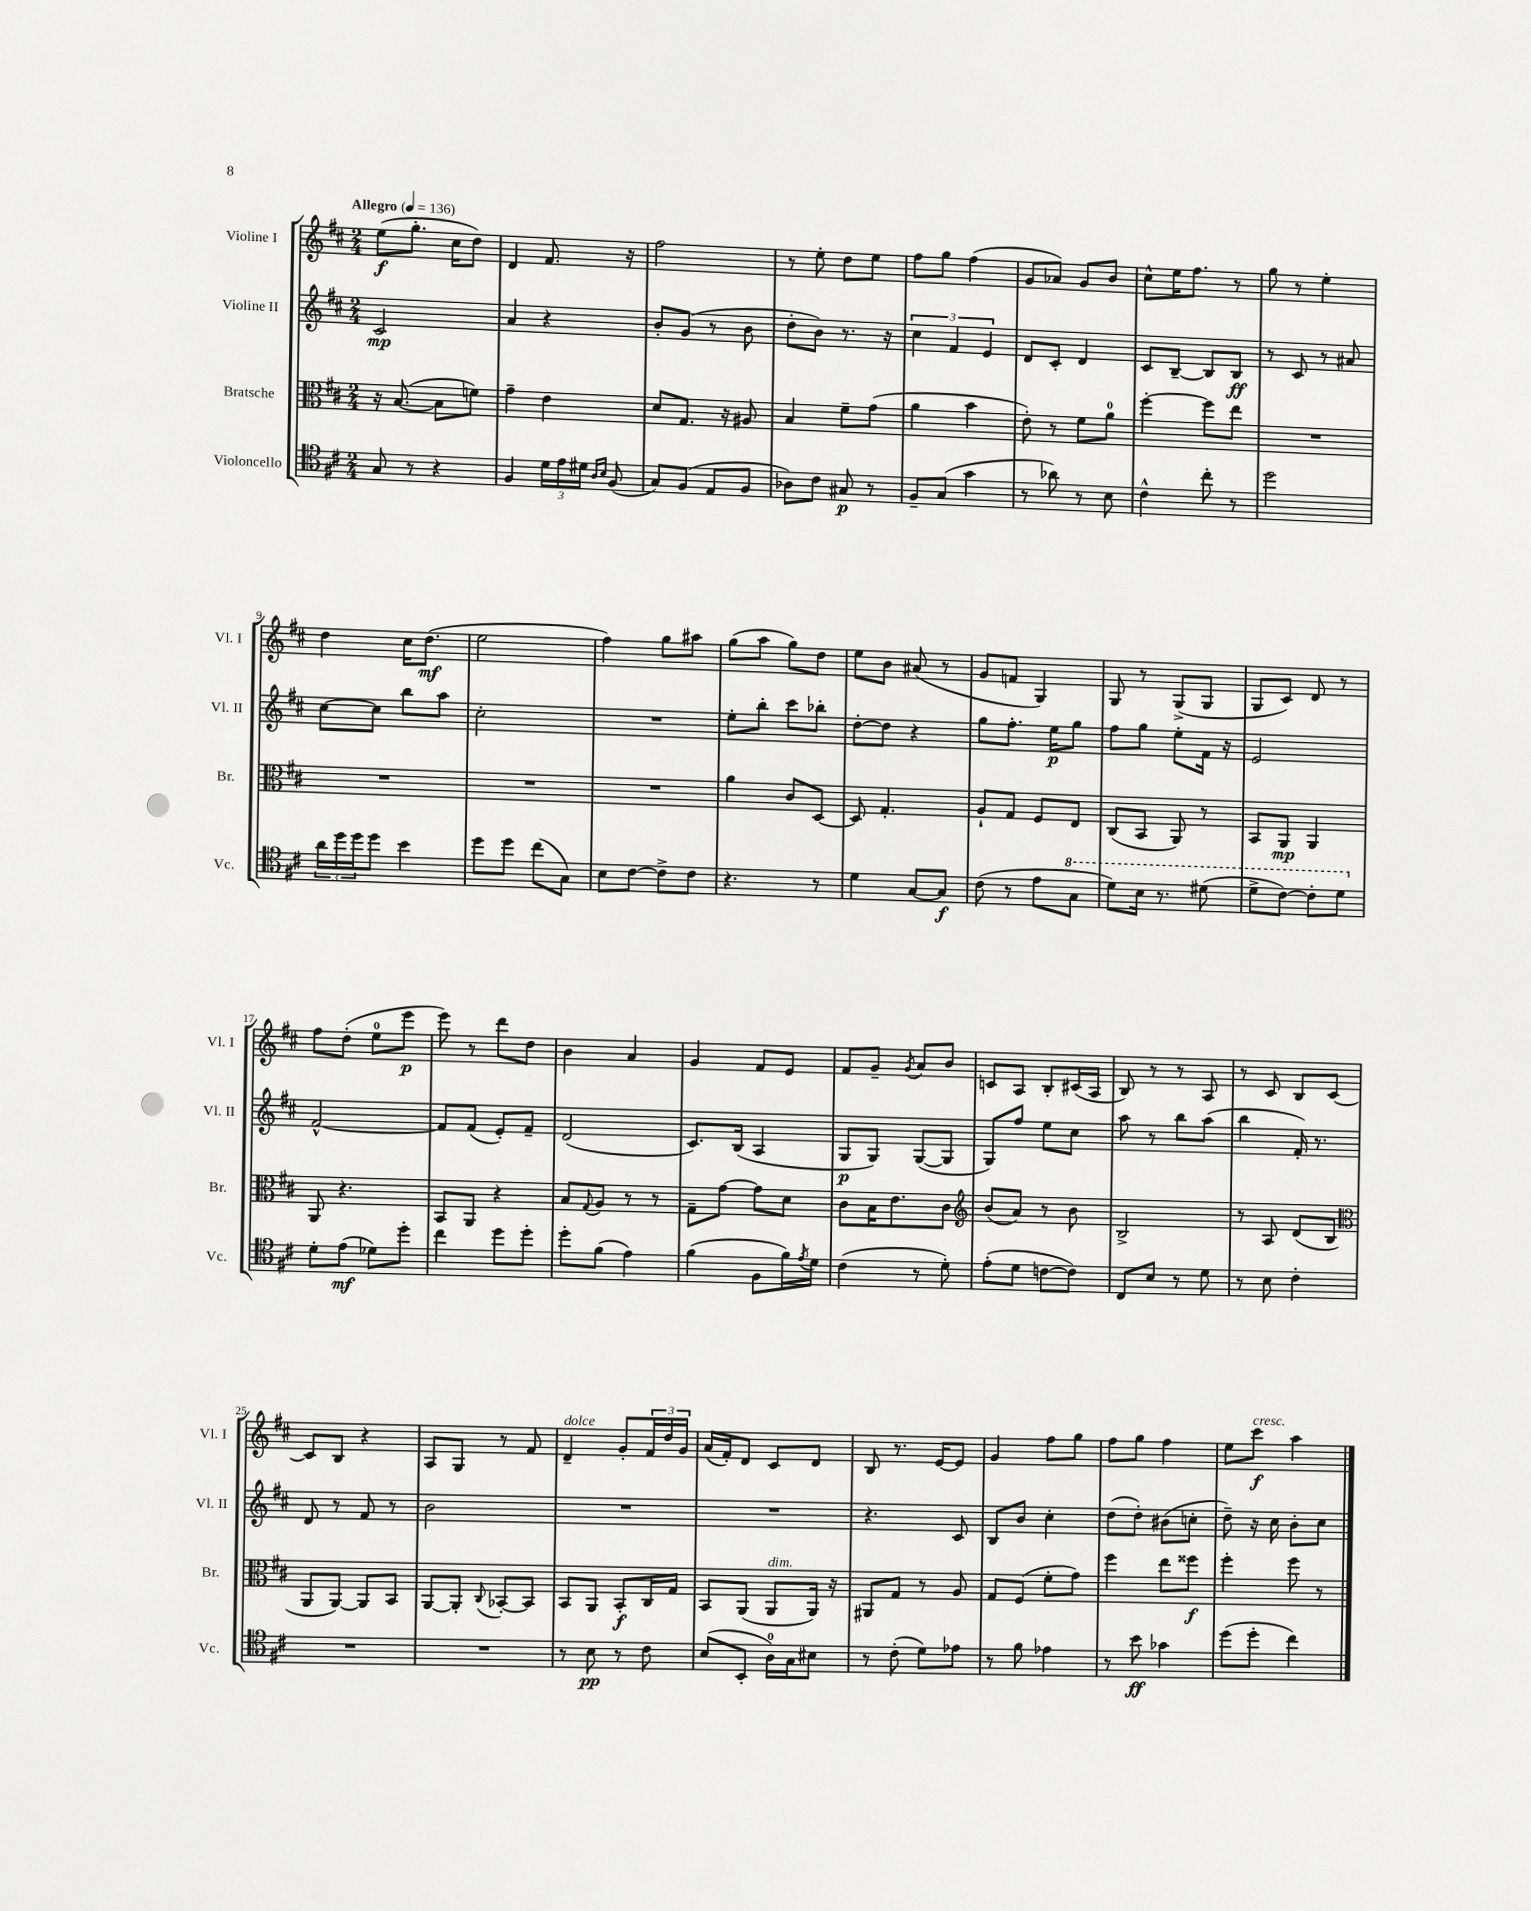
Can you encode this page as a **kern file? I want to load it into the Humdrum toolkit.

**kern	**dynam	**kern	**dynam	**kern	**dynam	**kern	**dynam
*part4	*part4	*part3	*part3	*part2	*part2	*part1	*part1
*staff4	*staff4	*staff3	*staff3	*staff2	*staff2	*staff1	*staff1
*I"Violoncello	*	*I"Bratsche	*	*I"Violine II	*	*I"Violine I	*
*I'Vc.	*	*I'Br.	*	*I'Vl. II	*	*I'Vl. I	*
*clefC4	*	*clefC3	*	*clefG2	*	*clefG2	*
*k[f#c#]	*	*k[f#c#]	*	*k[f#c#]	*	*k[f#c#]	*
*M2/4	*	*M2/4	*	*M2/4	*	*M2/4	*
*MM136	*	*MM136	*	*MM136	*	*MM136	*
=1	=1	=1	=1	=1	=1	=1	=1
!	!	!	!	!	!	!LO:TX:a:B:t=Allegro	!
8G/	.	16r	.	2c#/	mp	(8ee\L	f
.	.	([8.B/	.	.	.	.	.
8r	.	.	.	.	.	8.gg'\J	.
4r	.	8B\L]	.	.	.	.	.
.	.	.	.	.	.	16cc#\KL	.
.	.	8fn\J)	.	.	.	8dd\J)	.
=2	=2	=2	=2	=2	=2	=2	=2
4F#/	.	4g~\	.	4a/	.	4d/	.
24d\LL	.	4e\	.	4r	.	8.f#/	.
24e\	.	.	.	.	.	.	.
24d#X\JJ	.	.	.	.	.	.	.
16qqA/LL	.	.	.	.	.	.	.
16qqB/JJ	.	.	.	.	.	.	.
(8F#/	.	.	.	.	.	.	.
.	.	.	.	.	.	16r	.
=3	=3	=3	=3	=3	=3	=3	=3
8G/L)	.	8d/L	.	8b'/L	.	2ff#\	.
(8F#/J	.	8.G/J	.	(8g/J	.	.	.
8E/L	.	.	.	8r	.	.	.
.	.	16r	.	.	.	.	.
8F#/J	.	8A#X/	.	8b\	.	.	.
=4	=4	=4	=4	=4	=4	=4	=4
8A-X\L)	.	4B/	.	8dd'\L	.	8r	.
8c#\J	.	.	.	8b\J)	.	8ee'\	.
8G#X/	p	8f#~\L	.	8.r	.	8dd\L	.
8r	.	(8g\J	.	.	.	8ee\J	.
.	.	.	.	16r	.	.	.
=5	=5	=5	=5	=5	=5	=5	=5
8F#~/L	.	4a\	.	6cc#\	.	8ff#\L	.
(8G/J	.	.	.	.	.	8gg\J	.
.	.	.	.	6f#/	.	.	.
4g\	.	4b\	.	.	.	(4ff#\	.
.	.	.	.	6e/	.	.	.
=6	=6	=6	=6	=6	=6	=6	=6
8r	.	8e'\)	.	8d/L	.	8g/L	.
8a-X\)	.	8r	.	8c#'/J	.	8a-X/J)	.
8r	.	8f#\L	.	4d/	.	8g/L	.
8B\	.	8a\J	.	.	.	8b/J	.
=7	=7	=7	=7	=7	=7	=7	=7
4c#^^\	.	[4ff#'\	.	8c#/L	.	8cc#^^\L	.
.	.	.	.	[8B~/J	.	16ee\K	.
.	.	.	.	.	.	8.ff#\J	.
8cc#'\	.	8ff#\L]	.	8B/L]	.	.	.
8r	.	8ee\J	.	8B/J	ff	8r	.
=8	=8	=8	=8	=8	=8	=8	=8
2dd\	.	2r	.	8r	.	8gg\	.
.	.	.	.	8c#/	.	8r	.
.	.	.	.	8r	.	4ee'\	.
.	.	.	.	8a#X/	.	.	.
!!LO:LB:g=z
=9	=9	=9	=9	=9	=9	=9	=9
24a\LL	.	2r	.	[8cc#\L	.	4dd\	.
24dd\	.	.	.	.	.	.	.
24dd\J	.	.	.	.	.	.	.
8dd\J	.	.	.	8cc#\J]	.	.	.
4b\	.	.	.	8bb\L	.	16cc#\KL	.
.	.	.	.	.	.	(8.dd\J	mf
.	.	.	.	8aa\J	.	.	.
=10	=10	=10	=10	=10	=10	=10	=10
8dd\L	.	2r	.	2cc#'\	.	2ee\	.
8dd\J	.	.	.	.	.	.	.
(8cc#\L	.	.	.	.	.	.	.
8G\J)	.	.	.	.	.	.	.
=11	=11	=11	=11	=11	=11	=11	=11
8B\L	.	2r	.	2r	.	4ff#\)	.
[8c#\J	.	.	.	.	.	.	.
8c#^\L]	.	.	.	.	.	8gg\L	.
8c#\J	.	.	.	.	.	8aa#X\J	.
=12	=12	=12	=12	=12	=12	=12	=12
4.r	.	4a\	.	8ee'\L	.	(8gg\L	.
.	.	.	.	8bb'\J	.	8aa\J	.
.	.	8c#/L	.	8ccc#\L	.	8gg\L)	.
8r	.	[8D/J	.	8bb-X'\J	.	8dd\J	.
=13	=13	=13	=13	=13	=13	=13	=13
4d\	.	8D/]	.	[8dd'\L	.	8ee\L	.
.	.	4.G'/	.	8dd\J]	.	8b\J	.
[8G/L	.	.	.	4r	.	(8a#X/	.
8G/J]	f	.	.	.	.	8r	.
=14	=14	=14	=14	=14	=14	=14	=14
(8c#\	.	8A`/L	.	8gg\L	.	8g/L	.
8r	.	8G/J	.	8.ff#'\J	.	8fn/J	.
8e\L	.	8F#/L	.	.	.	4G/)	.
.	.	.	.	16ee\KL	p	.	.
*8va	*	*	*	*	*	*	*
8g\J	.	8E/J	.	8gg\J	.	.	.
=15	=15	=15	=15	=15	=15	=15	=15
8dd\L)	.	(8C#/L	.	8ff#\L	.	8G/	.
16b\Jk	.	8BB/J	.	8gg\J	.	8r	.
8.r	.	.	.	.	.	.	.
.	.	8AA/)	.	8ee'\L	.	(8G^/L	.
(8dd#X\	.	8r	.	16f#\Jk	.	8G/J	.
.	.	.	.	16r	.	.	.
=16	=16	=16	=16	=16	=16	=16	=16
8dd^\L	.	8BB/L	.	2e/	.	8G/L	.
[8cc#\J)	.	8AA/J	mp	.	.	8c#/J)	.
8cc#'\L]	.	4AA/	.	.	.	8d/	.
8dd\J	.	.	.	.	.	8r	.
!!LO:LB:g=z
=17	=17	=17	=17	=17	=17	=17	=17
*X8va	*	*	*	*	*	*	*
8d'\L	.	8AA/	.	[2f#^^/	.	8ff#\L	.
(8e\J	mf	4.r	.	.	.	(8dd'\J	.
8d-X\L)	.	.	.	.	.	8ee\L	.
8dd'\J	.	.	.	.	.	8eee\J	p
=18	=18	=18	=18	=18	=18	=18	=18
4cc#\	.	8BB/L	.	8f#/L]	.	8eee\)	.
.	.	8AA/J	.	(8f#/J	.	8r	.
8dd\L	.	4r	.	8e'/L)	.	8ddd\L	.
8dd'\J	.	.	.	8f#~/J	.	8dd\J	.
=19	=19	=19	=19	=19	=19	=19	=19
8dd'\L	.	8B/L	.	(2d/	.	4b\	.
.	.	8qqG/	.	.	.	.	.
(8f#\J	.	8A/J	.	.	.	.	.
4e\)	.	8r	.	.	.	4a/	.
.	.	8r	.	.	.	.	.
=20	=20	=20	=20	=20	=20	=20	=20
(4f#\	.	8G~\L	.	8.c#/L)	.	4g/	.
.	.	[8g\J	.	.	.	.	.
.	.	.	.	(16B/Jk	.	.	.
8F#\L	.	8g\L]	.	4A/	.	8f#/L	.
16f#\L)	.	8d\J	.	.	.	8e/J	.
8qe/	.	.	.	.	.	.	.
16d\JJ	.	.	.	.	.	.	.
=21	=21	=21	=21	=21	=21	=21	=21
(4c#\	.	8c#\L	.	8G/L	p	8f#/L	.
.	.	16B\K	.	8G/J)	.	8g~/J	.
.	.	8.e\	.	.	.	.	.
.	.	.	.	.	.	8qg/	.
8r	.	.	.	([8G/L	.	8a/L	.
8d'\)	.	8c#\J	.	8G/J]	.	8b/J	.
=22	=22	=22	=22	=22	=22	=22	=22
*	*	*clefG2	*	*	*	*	*
(8e'\L	.	(8b/L	.	8G/L)	.	8cn/L	.
8d\J	.	8a/J)	.	8ff#/J	.	8A/J	.
[8cn\L	.	8r	.	8ee\L	.	8B'/L	.
8c\J])	.	8b\	.	8cc#\J	.	(16c#X/L	.
.	.	.	.	.	.	16A/JJ	.
=23	=23	=23	=23	=23	=23	=23	=23
8C#/L	.	2B^/	.	8aa\	.	8B/)	.
8B/J	.	.	.	8r	.	8r	.
8r	.	.	.	8bb\L	.	8r	.
8d\	.	.	.	(8aa\J	.	8A/	.
=24	=24	=24	=24	=24	=24	=24	=24
8r	.	8r	.	4bb\	.	8r	.
8B\	.	8A/	.	.	.	8c#/	.
4c#'\	.	(8d/L	.	16f#'/)	.	8B/L	.
.	.	.	.	8.r	.	.	.
.	.	8B/J	.	.	.	[8c#/J	.
!!LO:LB:g=z
=25	=25	=25	=25	=25	=25	=25	=25
*	*	*clefC3	*	*	*	*	*
2r	.	8AA/L	.	8d/	.	8c#/L]	.
.	.	[8AA/J)	.	8r	.	8B/J	.
.	.	8AA/L]	.	8f#/	.	4r	.
.	.	8BB/J	.	8r	.	.	.
=26	=26	=26	=26	=26	=26	=26	=26
2r	.	[8AA/L	.	2b\	.	8A/L	.
.	.	8AA'/J]	.	.	.	8G/J	.
.	.	8qqC#/	.	.	.	.	.
.	.	[8BB-X'/L	.	.	.	8r	.
.	.	8BB-/J]	.	.	.	8f#/	.
=27	=27	=27	=27	=27	=27	=27	=27
!	!	!	!	!	!	!LO:TX:a:i:t=dolce	!
8r	.	8BB/L	.	2r	.	4d~/	.
8B\	pp	8AA/J	.	.	.	.	.
8r	.	8BB'/L	f	.	.	8g'/L	.
8c#\	.	16C#/L	.	.	.	24f#/L	.
.	.	.	.	.	.	24dd/	.
.	.	16G/JJ	.	.	.	.	.
.	.	.	.	.	.	24g/JJ	.
=28	=28	=28	=28	=28	=28	=28	=28
(8B/L	.	8BB/L	.	2r	.	(16a/LL	.
.	.	.	.	.	.	16f#'/J)	.
8BB'/J	.	(8AA/J	.	.	.	8d/J	.
!	!	!LO:TX:a:i:t=dim.	!	!	!	!	!
16A\LL)	.	8AA/L	.	.	.	8c#/L	.
16G\J	.	.	.	.	.	.	.
8B#X\J	.	16AA/Jk)	.	.	.	8d/J	.
.	.	16r	.	.	.	.	.
=29	=29	=29	=29	=29	=29	=29	=29
8r	.	8AA#X/L	.	4.r	.	8B/	.
(8c#'\	.	8G/J	.	.	.	8.r	.
8d\L)	.	8r	.	.	.	.	.
.	.	.	.	.	.	[16e/KL	.
8e-X\J	.	8A/	.	8c#/	.	8e/J]	.
=30	=30	=30	=30	=30	=30	=30	=30
8r	.	8G/L	.	8B/L	.	4g/	.
8f#\	.	(8F#/J	.	8b/J	.	.	.
4e-X\	.	8f#'\L	.	4cc#'\	.	8ff#\L	.
.	.	8g\J)	.	.	.	8gg\J	.
=31	=31	=31	=31	=31	=31	=31	=31
8r	.	4ff#\	.	(8dd\L	.	8ff#\L	.
8b\	ff	.	.	8dd'\J)	.	8gg\J	.
4g-X\	.	8ee\L	.	(8b#X\L	.	4ff#\	.
.	.	8ff##X\J	f	8ccn'\J	.	.	.
=32	=32	=32	=32	=32	=32	=32	=32
(8dd\L	.	4ff#'\	.	8dd~\)	.	8ee\L	.
!	!	!	!	!	!	!LO:TX:a:i:t=cresc.	!
8dd'\J	.	.	.	16r	.	8ccc#\J	f
.	.	.	.	16cc#\	.	.	.
4cc#\)	.	8ff#\	.	8b'\L	.	4aa\	.
.	.	8r	.	8cc#\J	.	.	.
==	==	==	==	==	==	==	==
*-	*-	*-	*-	*-	*-	*-	*-
